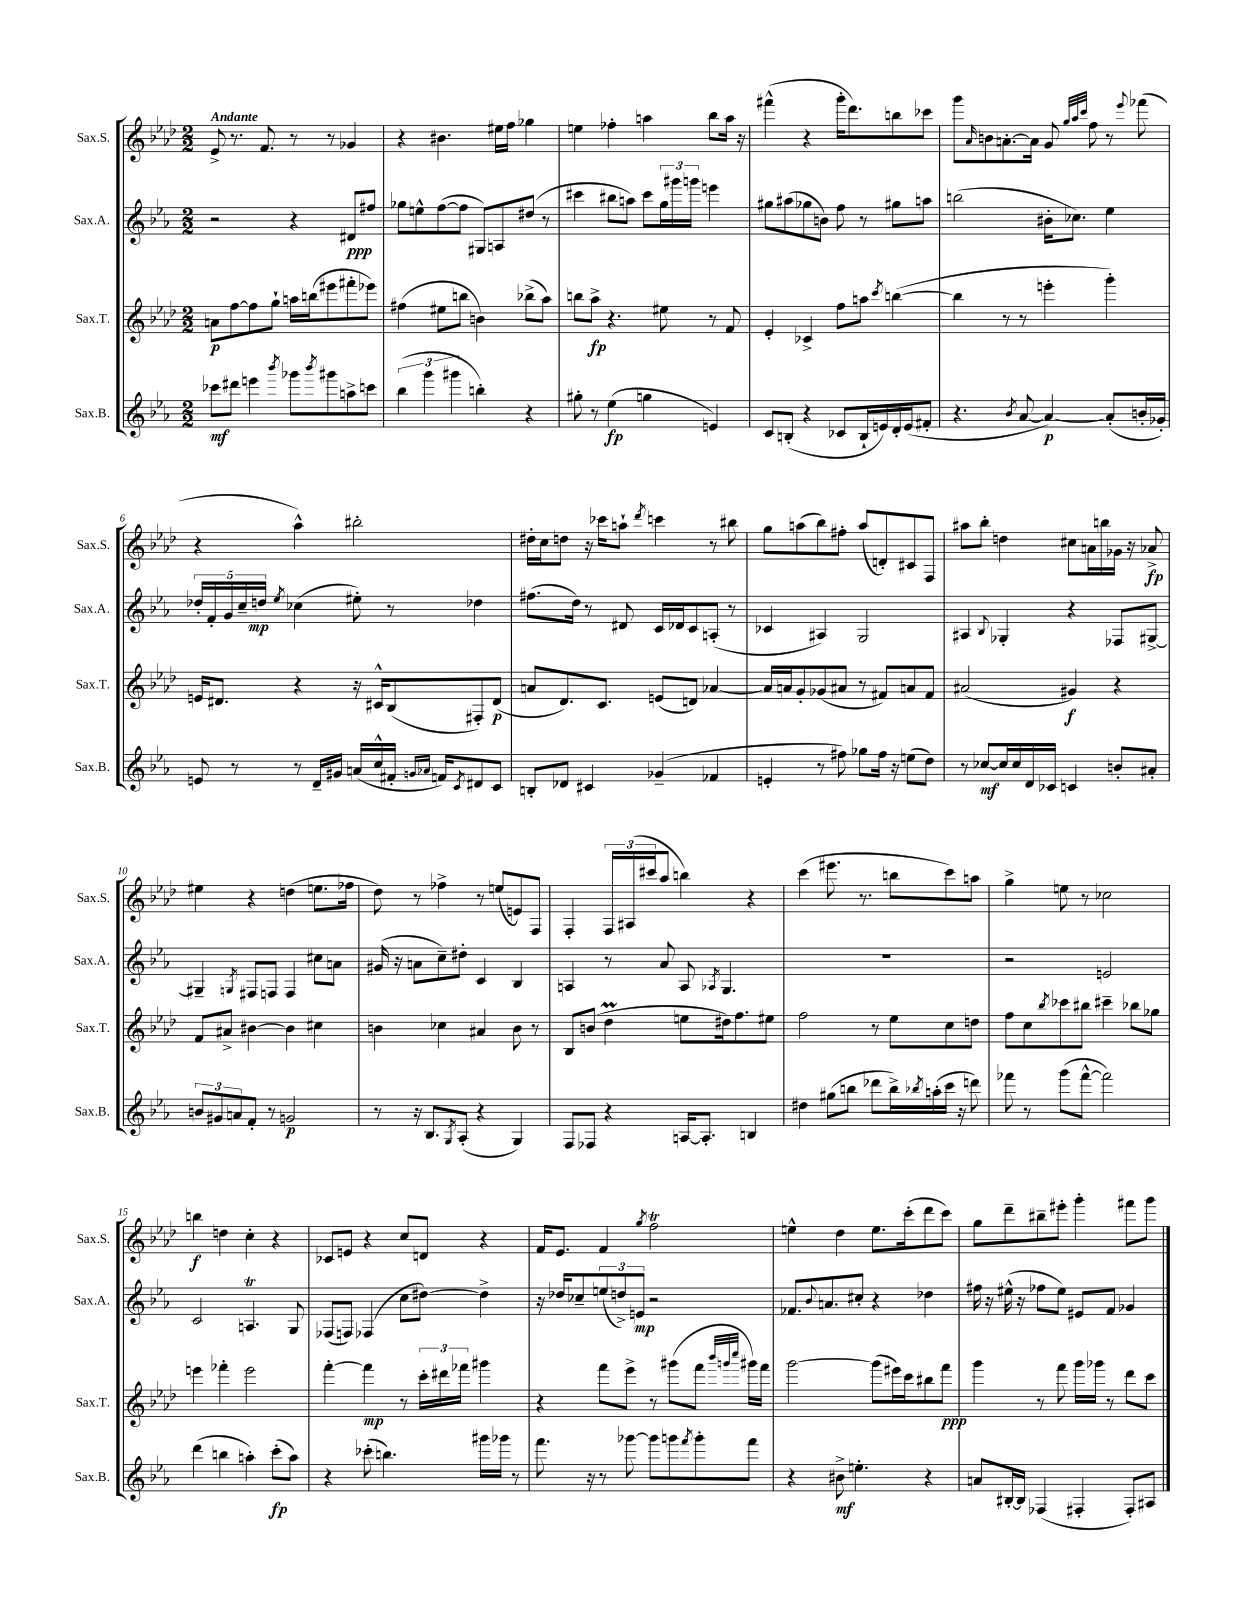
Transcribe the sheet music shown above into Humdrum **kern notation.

**kern	**kern	**kern	**kern
*staff4	*staff3	*staff2	*staff1
*clefG2	*clefG2	*clefG2	*clefG2
*k[b-e-a-]	*k[b-e-a-d-]	*k[b-e-a-]	*k[b-e-a-d-]
*M2/2	*M2/2	*M2/2	*M2/2
8ccc-\L	8a\L	2r	8e-^/
8ddd#\J	[8ff\	.	8.r
4eee\	8ff\]	.	.
.	.	.	8.f/
.	8gg`\J	.	.
8qbbb-/	.	.	.
8ggg-\L	16aa\LL	4r	8r
.	(16bb\J	.	.
8qbbb-/	.	.	.
8ggg#\	8eee#\	.	8r
8aa^\	8fff#'\	8d#/L	4g-/
8ccc\J	8eee-\J)	8ff#/J	.
=	=	=	=
(6bb-\	(4ff#\	8gg-\L	4r
.	.	8ee^^\	.
6ggg\	.	.	.
.	8ee#\L	([8ff\	4.b#\
6ggg#\	.	.	.
.	8bb\J	8ff\]J	.
4bb'\)	4b\)	8G#/L)	.
.	.	8A/	16ee#\LL
.	.	.	16ff\JJ
4r	(8bb-^\L	(8dd#/J	4gg-\
.	8aa-\J)	8r	.
=	=	=	=
8gg#'\	8bb\L	4ccc#\	4ee\
8r	8aa-^\J	.	.
(4ee-\	4.r	8bb#\L	4ff-'\
.	.	8aa\J)	.
4gg\	.	8ccc#\L	4aa\
.	8ee#\	24gg\L	.
.	.	24ggg#\	.
.	.	24ggg\JJ	.
4e/)	8r	4eee\	8bb-\L
.	8f/	.	16aa\Jk
.	.	.	16r
=	=	=	=
8c/L	4e-'/	8gg#\L	(4fff#^^\
(8B'/J	.	(8aa#\	.
4r	4c-^/	8gg-\	4r
.	.	8b\J)	.
8c-/L	8ff\L	8ff\	16ggg'\LK
.	.	.	8.ddd-\)
16B`/L	8aa\J	8r	.
16e/)	.	.	.
.	8qccc/	.	.
16d'/	([4bb\	8gg#\L	8bb\
(16e/J	.	.	.
8f#'/J	.	8aa\J	8ccc-\J
=	=	=	=
4.r	4bb\]	(2bb\	8ggg\L
.	.	.	16qqa-/
.	.	.	8b\
.	8r	.	[8.a'\
8qb-/	.	.	.
[8a-/	8r	.	.
.	.	.	16a\]Jk
4a-/_)	4eee'\	16b#'\LK	8g/
.	.	8.cc-\J)	.
.	.	.	32qqgg/LLL
.	.	.	32qqaa-/
.	.	.	32qqccc/JJJ
.	.	.	8ff\
(8a-'/]L	4ggg'\)	4ee-\	8r
.	.	.	8qqeee-/
16b'/L	.	.	(8fff-\
16g-'/JJ)	.	.	.
=	=	=	=
8e/	16e/LK	20dd-'/LL	4r
.	.	20f'/	.
.	8.d#/J	.	.
.	.	20g/	.
8r	.	.	.
.	.	20cc~/	.
.	.	20dd/JJ	.
.	.	8qee-/	.
8r	4r	(4cc-\	4aa-^^\)
16d~/LL	.	.	.
16g#/JJ	.	.	.
(16a/LL	16r	8ee#'\)	2bb#'\
16cc^^/	16c#^^/LK	.	.
16f#'/JJ	(8B-/	8r	.
16qqg/LL	.	.	.
16qqa-/JJ	.	.	.
16f/LK)	.	.	.
8qc/	.	.	.
8d#/	8F#'/)	4dd-\	.
8c/J	(8d#/J	.	.
=	=	=	=
8B'/L	8a/L	(8.ff#\L	16dd#'\LL
.	.	.	16cc\J
8d-/J	8.d-/)	.	8dd\J
.	.	16dd\Jk)	.
4c#/	.	8r	16r
.	8.c/J	.	16ccc-\LK
.	.	8d#/	8aa`\J
.	.	.	8qddd-/
(4g-~/	(8e/L	16c/LL	4ccc\
.	.	16d-/J	.
.	8d/J)	8c/	.
4f-/	[4a-/	(8A'/J	8r
.	.	8r	8bb#\
=	=	=	=
4e'/	16a-/]LL	4c-/	8gg\L
.	16a/J	.	.
.	8g'/	.	(8aa\
8r	(8g-/	4A#/)	8bb-\)
8ff#\)	8a#/J	.	8ff#'\J
8gg-\L	8r	2G/	(8aa/L
16ff#\Jk	8f#/L)	.	8d'/)
16r	.	.	.
(8ee\L	8a/	.	8c#/
8dd\J)	8f#/J	.	8F/J
=	=	=	=
8r	(2a#/	4A#/	8aa#\L
[8cc-/L	.	.	8bb-'\J
.	.	8qqB-/	.
16cc-/]L	.	4G-'/	4dd\
16cc-/	.	.	.
16d/	.	.	.
16c-/JJ	.	.	.
4c/	4g#/)	4r	8cc#\L
.	.	.	16a\L
.	.	.	16bb\
8b'/L	4r	8F-/L	16g-\JJ
.	.	.	16r
8a#'/J	.	[8G#^/J	8a-^/
=	=	=	=
12b/L	8f/L	4G#~/]	4ee#\
12g#/	.	.	.
.	8a#^/J	.	.
12a/	.	.	.
.	.	8qG/	.
8f'/J	[4b#\	8F#/L	4r
8r	.	8F/J	.
2g/	4b#\]	4F/	(4dd\
.	4cc#\	8cc#\L	8.ee\L
.	.	8a\J	.
.	.	.	16ff-\Jk
=	=	=	=
8r	4b\	(16g#/	8dd-\)
.	.	16r	.
16r	.	8a\L	8r
8.B-/L	.	.	.
.	4cc-\	8cc~\)	4ff-^\
8qG/	.	.	.
(8A-'/J	.	8dd#'\J	.
4r	4a#/	4c/	8r
.	.	.	(8ee/L
4G/)	8b\	4B-/	8e/)
.	8r	.	8F/J
=	=	=	=
8F/L	8B-/L	4A/	4F'/
8F-/J	(8b/J	.	.
4r	4dd-\	8r	24F/LL
.	.	.	(24A#/
.	.	.	24ccc#/J
.	.	8a-/	8aa-/J
[16A/LK	8ee\L	8A/	4bb\)
8.A'/]J	.	.	.
.	.	8qA-/	.
.	16dd#\k)	4.G/	.
.	8.ff\	.	.
4B/	.	.	4r
.	8ee#\J	.	.
=	=	=	=
4dd#\	2ff\	1r	(4ccc\
(8gg#\L	.	.	8.eee#\
8bb\J	.	.	.
.	.	.	8.r
8ddd-\L	8r	.	.
16bb^\L)	8ee-\L	.	8bb\L
8qbb-/	.	.	.
(16aa'\	.	.	.
16ccc\JJ	8cc\	.	8ccc\)
16r	.	.	.
8ddd\)	8dd\J	.	8aa\J
=	=	=	=
8fff-\	8ff\L	2r	4gg^\
8r	8cc\	.	.
.	8qbb-/	.	.
(8ggg\L	8ccc-\	.	8ee\
[8fff-^^\J	8bb#\J	.	8r
2fff-\])	4ccc#~\	2e/	2cc-\
.	8bb-\L	.	.
.	8gg-\J	.	.
=	=	=	=
(4ddd\	4eee\	2c/	4bb\
4bb\	4fff-'\	.	4dd\
4aa'\)	2eee\	4.A/	4cc'\
(8ccc'\L	.	.	4r
8aa\J)	.	8G/	.
=	=	=	=
4r	[4fff'\	(8F-/L	8c-/L
.	.	8F/J)	8e/J
(8ccc-'\	4fff\]	(4F-/	4r
4.bb\)	.	.	.
.	8r	8cc\L	8cc/L
.	24ccc'\LL	[8dd#\J)	8d/J
.	24ddd#\	.	.
.	24fff-\JJ	.	.
16ggg#\LL	4ggg#\	4dd#^\]	4r
16ggg-\JJ	.	.	.
8r	.	.	.
=	=	=	=
8.fff\	4r	16r	16f/LK
.	.	16dd-/LK	8.e-/J
.	.	8cc-~/	.
16r	.	.	.
8r	8fff\L	(12ee/	4f/
.	.	12dd^/)	.
[8ggg-\	8eee-^\J	.	.
.	.	12e/J	.
.	.	.	8qgg/
8ggg-\]L	8r	2r	2ff\
8ggg\	(8ggg#\L	.	.
8qfff/	.	.	.
8ggg'\	8fff\J	.	.
.	32qqbbb-/LLL	.	.
.	32qqggg/	.	.
.	32qqcccc/JJJ	.	.
8fff\J	16ggg#\LL)	.	.
.	16fff\JJ	.	.
=	=	=	=
4r	[2ggg\	8.f-/L	4ee^^\
.	.	8qqb-/	.
.	.	8.a/	.
8b#^\	.	.	4dd-\
4.ee'\	.	8cc#'/J	.
.	(8ggg\]L	4r	8.ee\L
.	16eee#\L)	.	.
.	16ccc\J	.	(16ccc'\k
4r	8bb#\	4dd-\	8ddd-\
.	8fff\J	.	8ccc\J)
=	=	=	=
8a/L	4ggg\	16ff#\	8gg\L
.	.	16r	.
[16B#'/L	.	(16ee#^^\	8ddd-~\
16B#/]JJ	.	16r	.
(4F-/	8r	8ff-\L	8bb#~\
.	8fff\	8ee#\J)	8eee#'\J
4F#'/	16ggg\LL	8e#/L	4ggg'\
.	16ggg-\JJ	.	.
.	8r	8f/J	.
8F#'/L)	8ddd-\L	4g-/	8fff#\L
8A#/J	8ccc\J	.	8ggg\J
==	==	==	==
*-	*-	*-	*-
